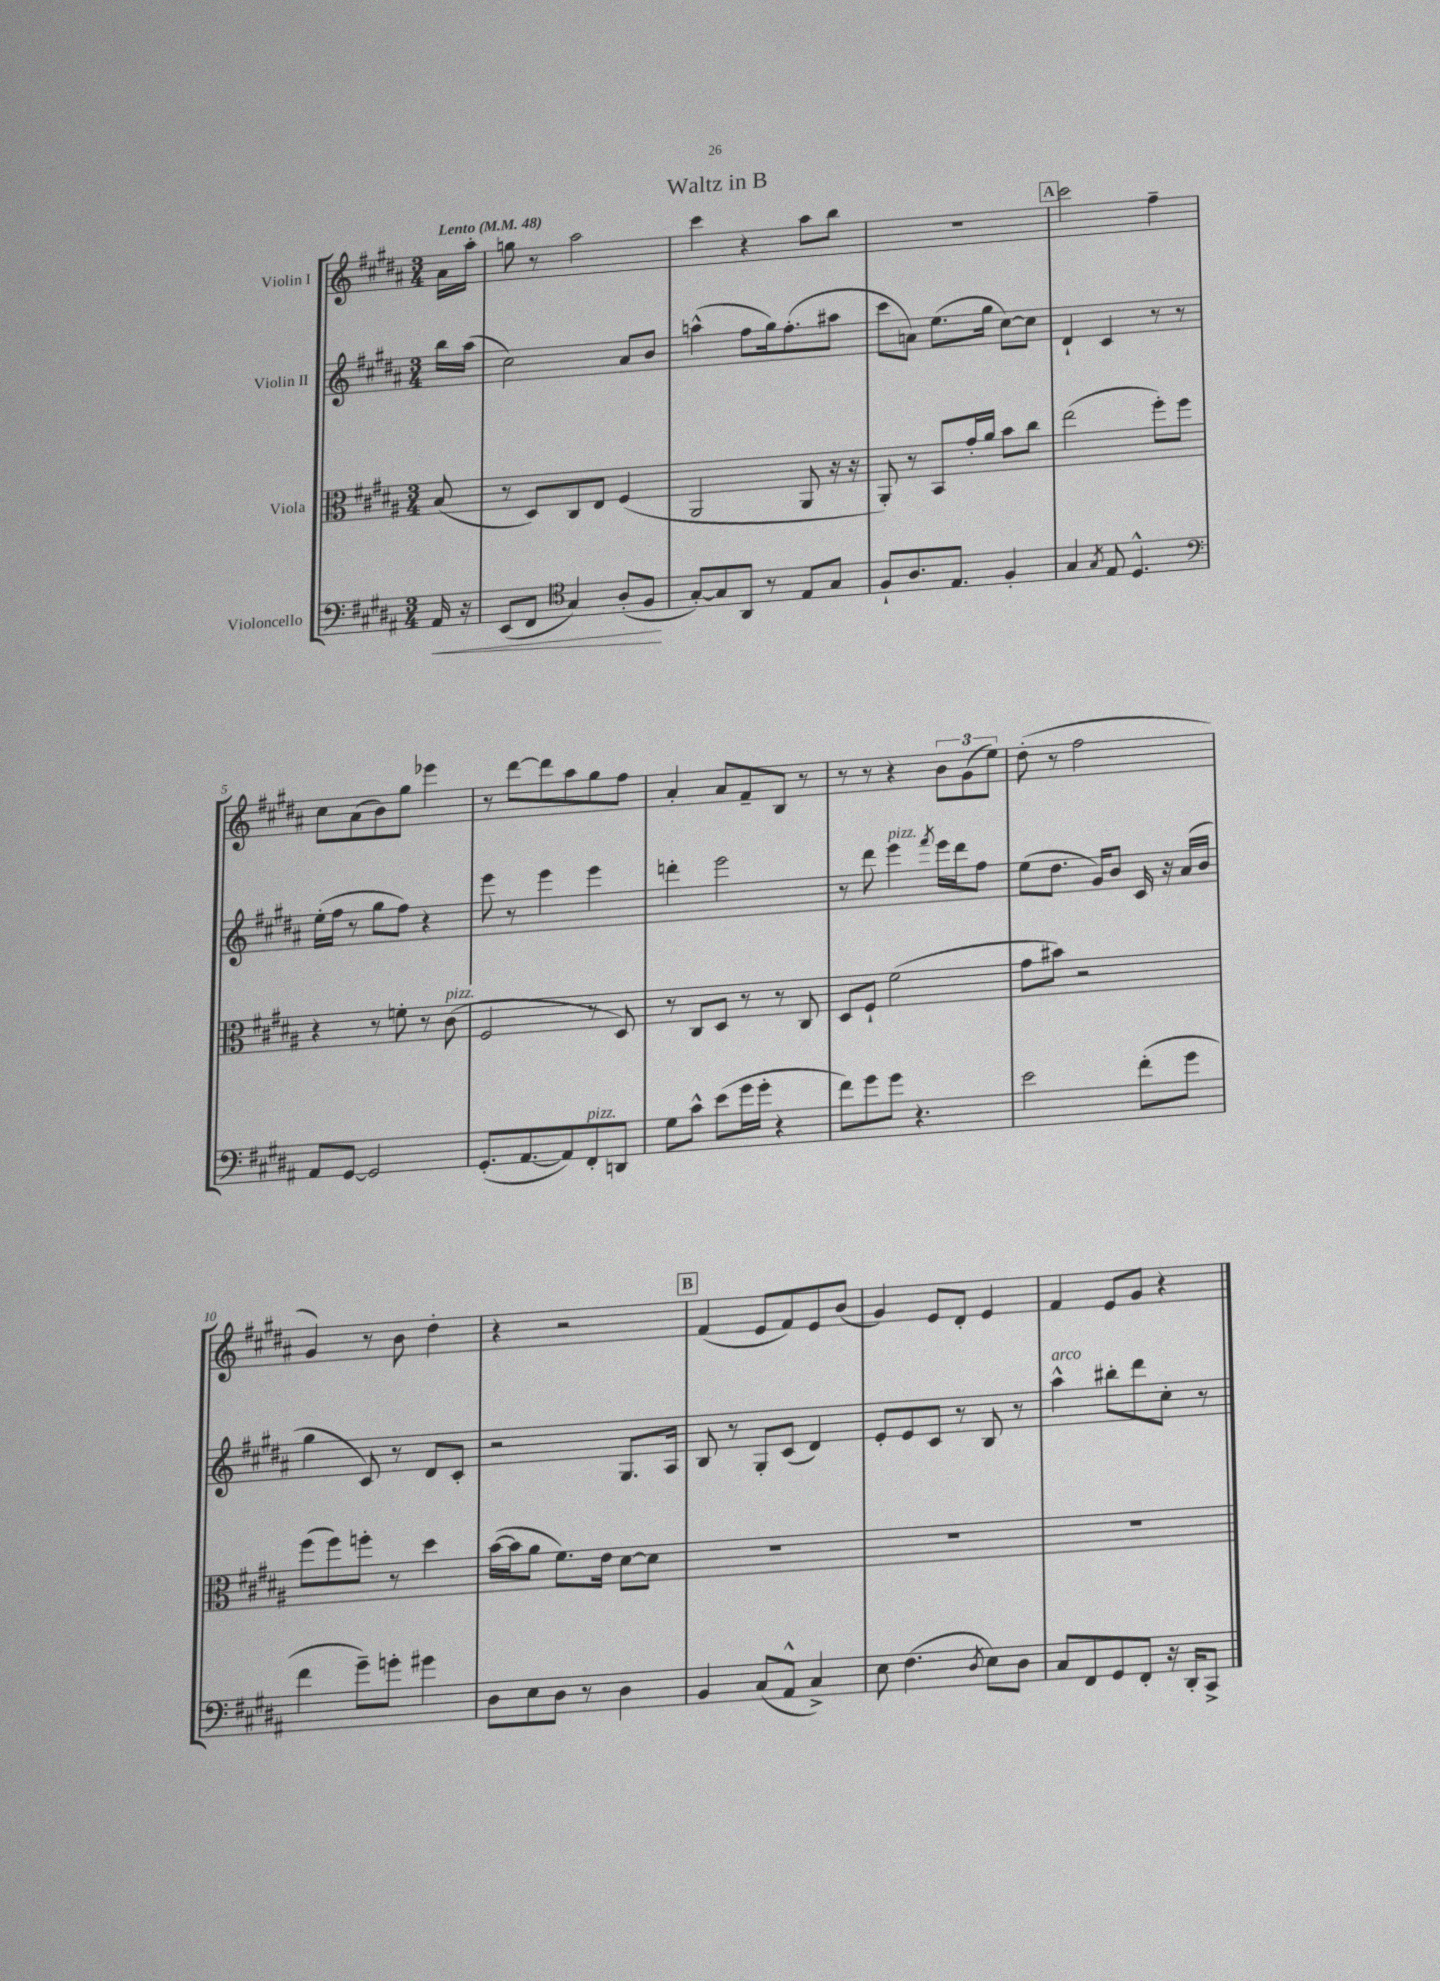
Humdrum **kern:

**kern	**dynam	**kern	**kern	**kern
*part4	*part4	*part3	*part2	*part1
*staff4	*staff4	*staff3	*staff2	*staff1
*I"Violoncello	*	*I"Viola	*I"Violin II	*I"Violin I
*clefF4	*	*clefC3	*clefG2	*clefG2
*k[f#c#g#d#a#]	*	*k[f#c#g#d#a#]	*k[f#c#g#d#a#]	*k[f#c#g#d#a#]
*M3/4	*	*M3/4	*M3/4	*M3/4
*MM48	*	*MM48	*MM48	*MM48
=	=	=	=	=
!	!	!	!	!LO:TX:a:B:t=Lento
!	!LO:HP:b	!	!	!
16AA#/	<	(8B/	16bb\LL	16a#\LL
16r	.	.	(16aa#\JJ	16aa#'\JJ
=1	=1	=1	=1	=1
(8EE/L	.	8r	2cc#\)	8ggn\
8FF#/J	.	8D#/L)	.	8r
*clefC4	*	*	*	*
4G#/)	.	8C#/	.	2aa#\
.	.	8E/J	.	.
(8A#'/L	.	(4F#/	8a#/L	.
8F#/J	.	.	8b/J	.
.	[	.	.	.
=2	=2	=2	=2	=2
[8G#'/L)	.	2AA#/	(4aan^^\	4ccc#\
8G#/]	.	.	.	.
8AA#/J	.	.	8ff#\L	4r
8r	.	.	16gg#\k)	.
.	.	.	(8.ff#'\	.
8E/L	.	8AA#/	.	8aa#\L
8G#/J	.	16r	8aa#X\J	8bb\J
.	.	16r	.	.
=3	=3	=3	=3	=3
8F#`/L	.	8AA#'/)	8ccc#\L	2.r
8.A#/	.	8r	8an\J)	.
.	.	8BB/L	(8.ee\L	.
8.E/J	.	.	.	.
.	.	16g#'/L	.	.
.	.	16a#/JJ	16gg#\Jk	.
4F#'/	.	8b\L	[8cc#\L)	.
.	.	8cc#\J	8cc#\J]	.
!!LO:REH:place=s1:t=A
=4	=4	=4	=4	=4
4G#/	.	(2ee\	4d#`/	2ccc#\
8qG#/	.	.	.	.
8E/	.	.	4c#/	.
4.D#^^/	.	.	.	.
.	.	8ff#'\L)	8r	4ff#~\
.	.	8ff#\J	8r	.
!!LO:LB:g=z
=5	=5	=5	=5	=5
*clefF4	*	*	*	*
8AA#/L	.	4r	(16ee'\LL	8cc#\L
.	.	.	16ff#\JJ	.
[8GG#/J	.	.	8r	(8a#\
2GG#/]	.	8r	8gg#\L	8b\)
.	.	8fn'\	8ff#\J)	8gg#\J
.	.	8r	4r	4eee-X\
!	!	!LO:TX:a:i:t=pizz.	!	!
.	.	(8c#\	.	.
=6	=6	=6	=6	=6
(8.GG#'/L	.	2F#/	8eee\	8r
.	.	.	8r	[8ddd#\L
[8.AA#/	.	.	.	.
.	.	.	4eee\	8ddd#\]
8AA#/])	.	.	.	8aa#\
!LO:TX:a:i:t=pizz.	!	!	!	!
8FF#'/	.	8r	4eee\	8gg#\
8DDn/J	.	8D#/)	.	8ff#\J
=7	=7	=7	=7	=7
8G#\L	.	8r	4dddn'\	4a#'/
8c#^^\J	.	8C#/L	.	.
(8e\L	.	8D#/J	2eee\	8a#/L
16g#\L	.	8r	.	8f#~/
16g#'\JJ	.	.	.	.
4r	.	8r	.	8B/J
.	.	8C#/	.	8r
=8	=8	=8	=8	=8
8f#\L)	.	8D#/L	8r	8r
8g#\	.	8F#`/J	8ddd#\	8r
!	!	!	!LO:TX:a:i:t=pizz.	!
8g#\J	.	(2f#\	4eee\	4r
4.r	.	.	.	.
.	.	.	8qfff#/	.
.	.	.	16eee\LL	12b\L
.	.	.	16ddd#\J	.
.	.	.	.	(12g#\
.	.	.	8ff#\J	.
.	.	.	.	12ee\J)
=9	=9	=9	=9	=9
2e\	.	8g#\L	(8ee\L	(8dd#'\
.	.	8b#X\J)	8.dd#\J	8r
.	.	2r	.	2ff#\
.	.	.	16g#/KL)	.
.	.	.	8b/J	.
(8f#'\L	.	.	16c#/	.
.	.	.	16r	.
8g#\J	.	.	(16a#/LL	.
.	.	.	16b/JJ	.
!!LO:LB:g=z
=10	=10	=10	=10	=10
4f#\	.	(8ff#\L	4gg#\	4g#/)
.	.	8ff#\)	.	.
8g#~\L)	.	8ffn'\J	8c#/)	8r
8gn'\J	.	8r	8r	8b\
4g#X\	.	4dd#\	8d#/L	4dd#'\
.	.	.	8c#'/J	.
=11	=11	=11	=11	=11
8D#\L	.	([16b\LL	2r	4r
.	.	16b\J]	.	.
8E\	.	8a#\J	.	.
8D#\J	.	8.f#\L)	.	2r
8r	.	.	.	.
.	.	16e\Jk	.	.
4D#\	.	[8d#\L	8.G#/L	.
.	.	8d#\J]	.	.
.	.	.	16A#/Jk	.
!!LO:REH:place=s1:t=B
=12	=12	=12	=12	=12
4BB/	.	2.r	8B/	(4f#/
.	.	.	8r	.
(8C#/L	.	.	8G#'/L	8e/L
8AA#^^/J	.	.	(8c#/J	8f#/)
4C#^/)	.	.	4d#/)	8e/
.	.	.	.	(8b/J
=13	=13	=13	=13	=13
8E\	.	2.r	8e'/L	4g#/)
(4.F#\	.	.	8e/	.
.	.	.	8c#/J	8e/L
.	.	.	8r	8d#'/J
8qD#/	.	.	.	.
8E\L)	.	.	8B/	4e/
8D#\J	.	.	8r	.
=14	=14	=14	=14	=14
!	!	!	!LO:TX:a:i:t=arco	!
8C#/L	.	2.r	4aa#^^\	4f#/
8FF#/	.	.	.	.
8GG#/	.	.	8bb#X'\L	8e/L
8FF#'/J	.	.	8ddd#\	8g#/J
16r	.	.	8cc#'\J	4r
16DD#'/KL	.	.	.	.
8CC#^/J	.	.	8r	.
==	==	==	==	==
*-	*-	*-	*-	*-
